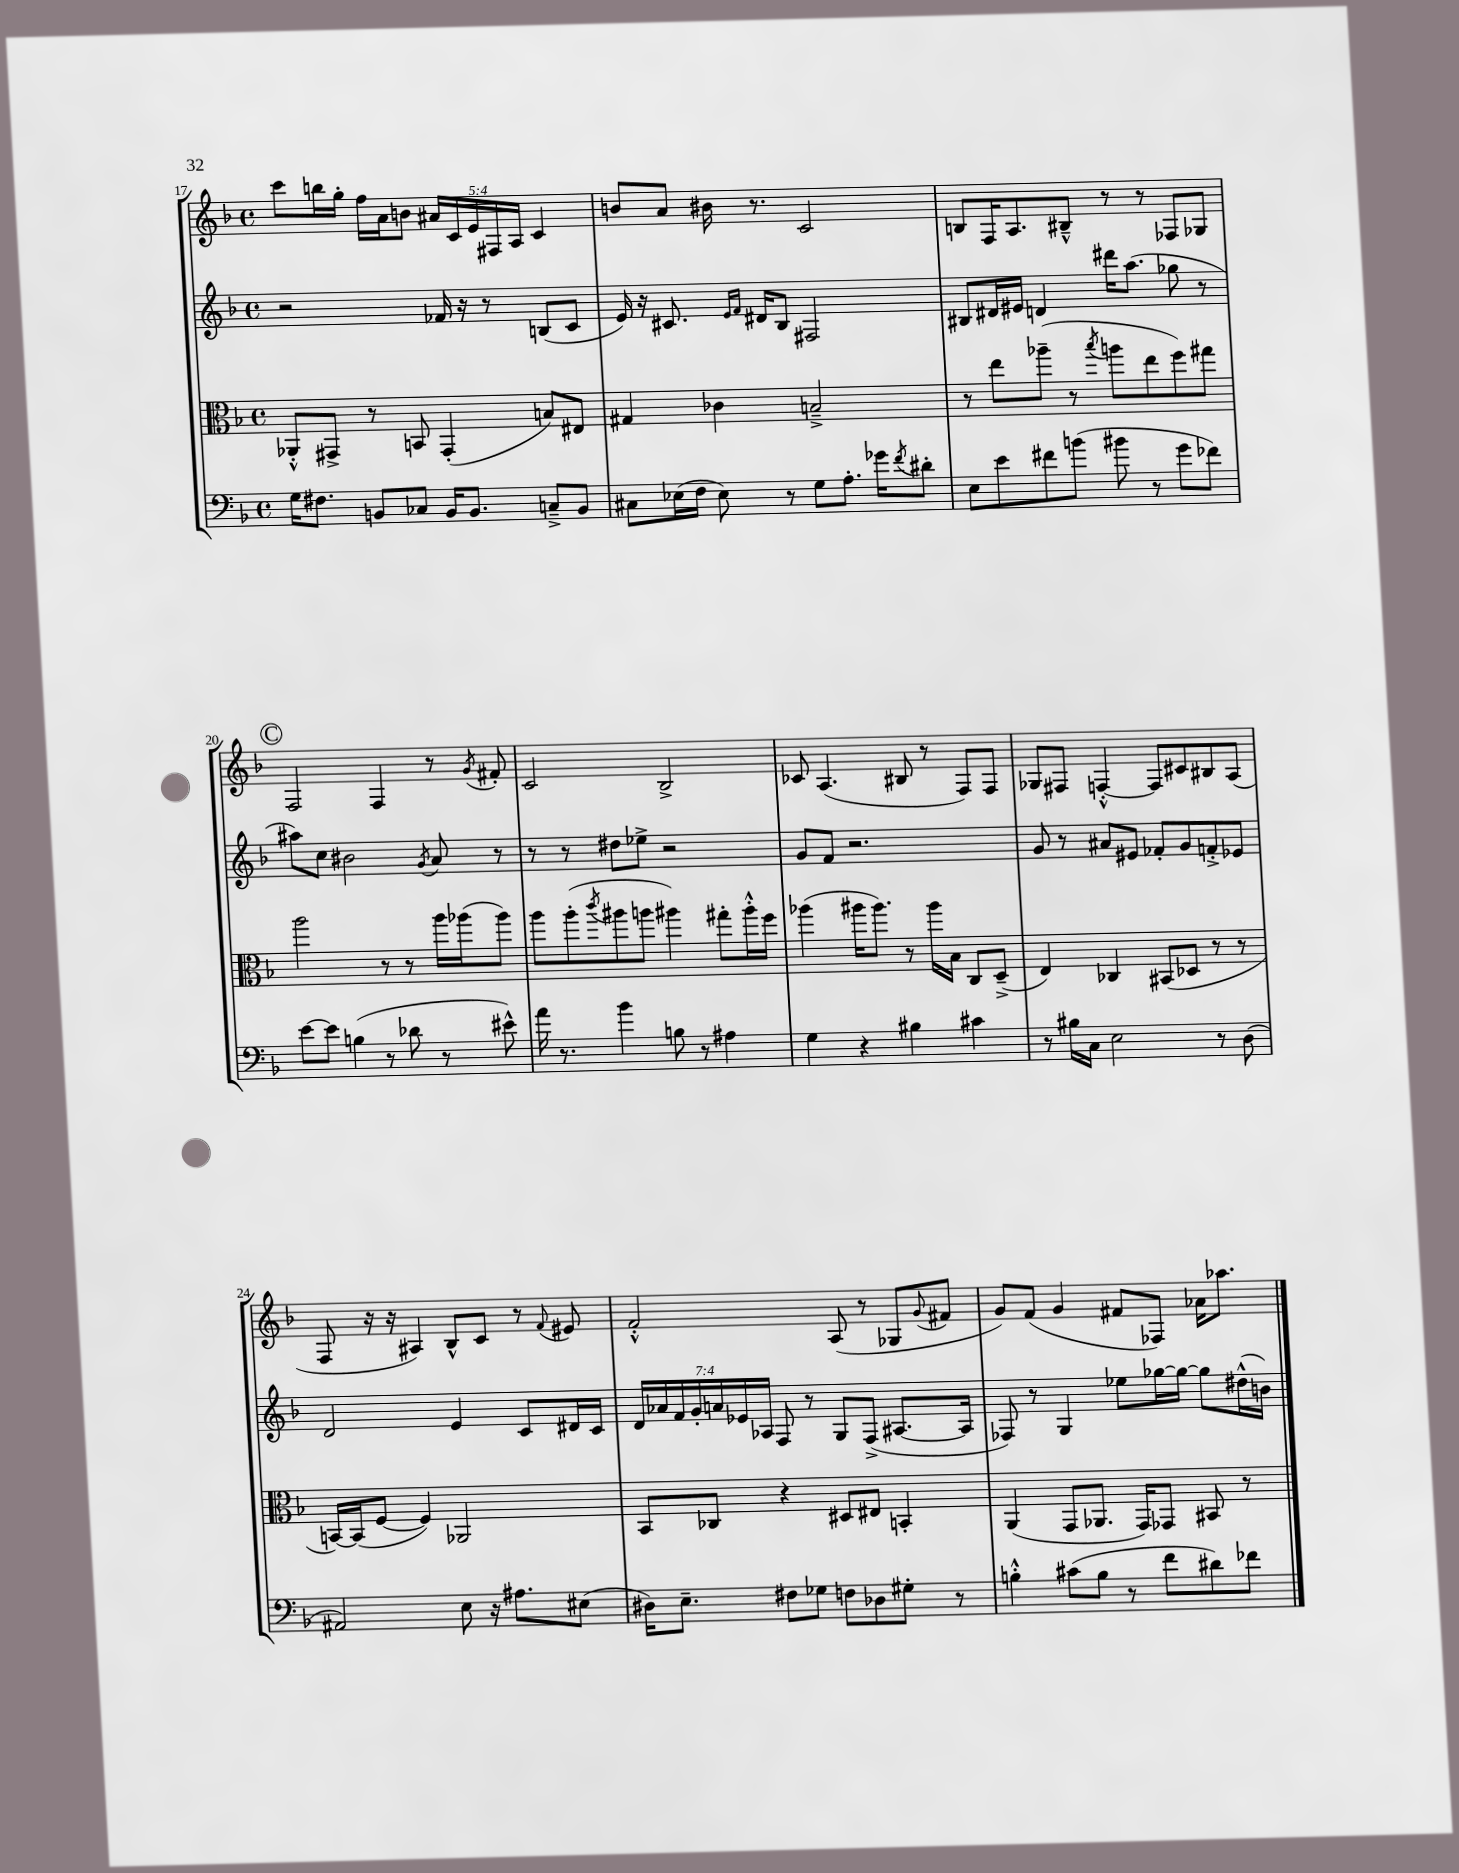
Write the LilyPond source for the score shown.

<<
\new StaffGroup <<
\new Staff = "s0" {
    \clef treble \key f \major \defaultTimeSignature \time 4/4 \override Staff.TupletNumber.text = #tuplet-number::calc-fraction-text
    c'''8 b''16 g''16-. f''16 a'16 b'8 \tuplet 5/4 { ais'16 c'16 e'16 fis16 a16 } c'4 |
    b'8 a'8 bis'16 r8. c'2 |
    b8 f16 a8. bis8---^ r8 r8 fes8 ges8 |
    \mark \markup { \circle "C" } f2 f4 r8 \acciaccatura { g'8 } fis'8-. |
    c'2 bes2-> |
    ces'8 a4.( bis8 r8 f8) f8 |
    ges8 fis8 f4~-.-^ f8 cis'8 bis8 a8( |
    f8 r16 r16 ais4) bes8-^ c'8 r8 \appoggiatura { f'8 } eis'8 |
    f'2-.-^ a8( r8 ges8 \appoggiatura { g'8 } fis'8 |
    g'8) f'8( g'4 fis'8 fes8) aes'16 aes''8. \bar "|." |
}
\new Staff = "s1" {
    \clef treble \key f \major \defaultTimeSignature \time 4/4 \override Staff.TupletNumber.text = #tuplet-number::calc-fraction-text
    r2 fes'16 r16 r8 b8( c'8 |
    e'16) r16 cis'8. \grace { e'16 f'16 } dis'16 bes8 fis2 |
    bis8 dis'16 eis'16 d'4 dis'''16 a''8.( ges''8 r8 |
    \mark \markup { \circle "C" } ais''8) c''8 bis'2 \acciaccatura { g'8 } a'8 r8 |
    r8 r8 dis''8 ees''8-> r2 |
    g'8 f'8 r2. |
    g'8 r8 ais'8 eis'8 fes'8-. g'8 f'8-.-> ees'8 |
    d'2 e'4 c'8 dis'16 c'16 |
    \tuplet 7/4 { d'16 aes'16 f'16 g'16-. a'16 ees'16 aes16 } f8 r8 g8 f8->( ais8.~ ais16 |
    fes8) r8 g4 ees''8 ges''16~ ges''16~ ges''8 dis''16-^( b'16) \bar "|." |
}
\new Staff = "s2" {
    \clef alto \key f \major \defaultTimeSignature \time 4/4
    aes,8-.-^ gis,8-> r8 b,8 gis,4-.( b8) eis8 |
    gis4 ces'4 b2---> |
    r8 e''8 aes''8--( r8 \acciaccatura { bes''8 } a''8 e''8 f''8) gis''8 |
    \mark \markup { \circle "C" } a''2 r8 r8 a''16 aes''16( aes''8) |
    a''8 a''8-.( \acciaccatura { c'''8 } ais''8 a''8 ais''4) gis''8-. ais''16-.-^ f''16 |
    aes''4( ais''16 ais''8.) r8 ais''16 bes16 c8 d8--->( |
    e4) ces4 bis,8( des8 r8 r8 |
    b,16~) b,16( f8~ f4) aes,2 |
    bes,8 ces8 r4 dis8 eis8 b,4-. |
    a,4( g,8 aes,8. g,16) ges,8 bis,8 r8 \bar "|." |
}
\new Staff = "s3" {
    \clef bass \key f \major \defaultTimeSignature \time 4/4
    g16 fis8. b,8 ces8 b,16 b,8. c8---> b,8 |
    cis8 ees16( f16 ees8) r8 g8 a8.-. ges'16 \acciaccatura { f'8 } dis'8-. |
    e8 e'8 fis'8 b'8( bis'8 r8 g'8 fes'8) |
    \mark \markup { \circle "C" } e'8~ e'8 b4( r8 des'8 r8 eis'8-^) |
    a'16 r8. bes'4 b8 r8 ais4 |
    g4 r4 bis4 cis'4 |
    r8 bis16 c16 e2 r8 d8( |
    ais,2) e8 r16 ais8. eis8( |
    dis16) e8.-- fis8 ges8 f8 des8 gis8-. r8 |
    b4-.-^ cis'8( b8 r8 f'8 dis'8) fes'8 \bar "|." |
}
>>
>>
\layout { \context { \Score currentBarNumber = #17 } }
